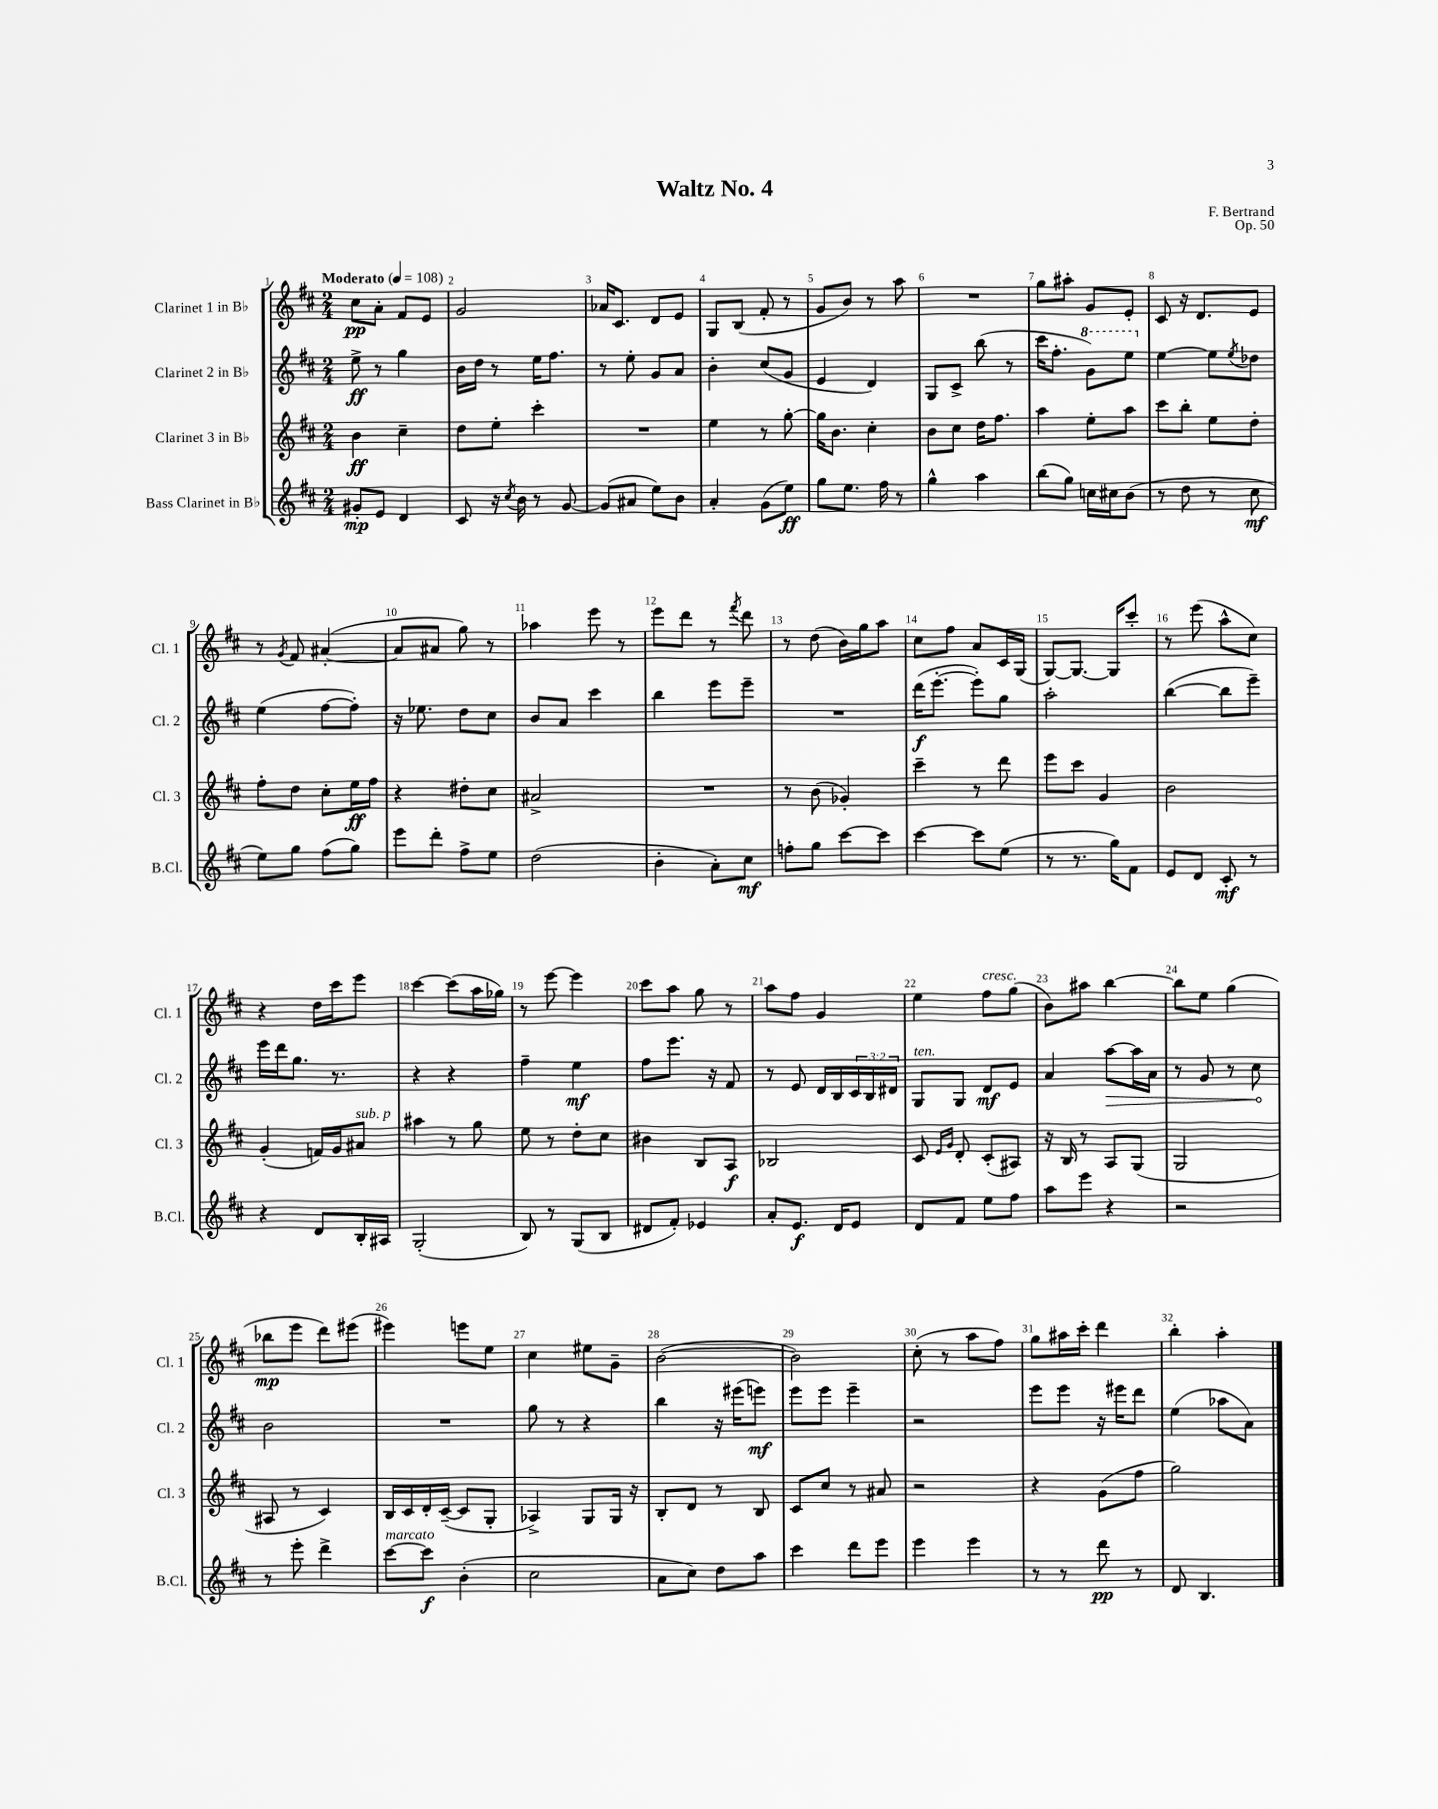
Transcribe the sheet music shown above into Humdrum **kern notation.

**kern	**dynam	**kern	**dynam	**kern	**dynam	**kern	**dynam
*part4	*part4	*part3	*part3	*part2	*part2	*part1	*part1
*staff4	*staff4	*staff3	*staff3	*staff2	*staff2	*staff1	*staff1
*I"Bass Clarinet in B♭	*	*I"Clarinet 3 in B♭	*	*I"Clarinet 2 in B♭	*	*I"Clarinet 1 in B♭	*
*I'B.Cl.	*	*I'Cl. 3	*	*I'Cl. 2	*	*I'Cl. 1	*
*clefG2	*	*clefG2	*	*clefG2	*	*clefG2	*
*k[f#c#]	*	*k[f#c#]	*	*k[f#c#]	*	*k[f#c#]	*
*M2/4	*	*M2/4	*	*M2/4	*	*M2/4	*
*MM108	*	*MM108	*	*MM108	*	*MM108	*
=1	=1	=1	=1	=1	=1	=1	=1
!	!	!	!	!	!	!LO:TX:a:B:t=Moderato	!
8g#X'/L	mp	4b\	ff	8ee^\	ff	8cc#\L	pp
8e/J	.	.	.	8r	.	8a'\J	.
4d/	.	4cc#~\	.	4gg\	.	8f#/L	.
.	.	.	.	.	.	8e/J	.
=2	=2	=2	=2	=2	=2	=2	=2
8c#/	.	8dd\L	.	16b\LL	.	2g/	.
.	.	.	.	16dd\JJ	.	.	.
16r	.	8ee'\J	.	8r	.	.	.
8qcc#/	.	.	.	.	.	.	.
16b\	.	.	.	.	.	.	.
8r	.	4ccc#'\	.	16ee\KL	.	.	.
.	.	.	.	8.ff#\J	.	.	.
[8g/	.	.	.	.	.	.	.
=3	=3	=3	=3	=3	=3	=3	=3
(8g/L]	.	2r	.	8r	.	16a-X/KL	.
.	.	.	.	.	.	8.c#/J	.
8a#X/J	.	.	.	8ee'\	.	.	.
8ee\L)	.	.	.	8g/L	.	8d/L	.
8b\J	.	.	.	8a/J	.	8e/J	.
=4	=4	=4	=4	=4	=4	=4	=4
4a'/	.	4ee\	.	4b'\	.	8G/L	.
.	.	.	.	.	.	(8B/J	.
(8g\L	.	8r	.	(8cc#/L	.	8f#'/	.
8ee\J)	ff	[8gg'\	.	8g/J	.	8r	.
=5	=5	=5	=5	=5	=5	=5	=5
8gg\L	.	16gg\KL]	.	4e/	.	8g/L	.
.	.	8.b\J	.	.	.	.	.
8.ee\J	.	.	.	.	.	8b/J)	.
.	.	4cc#'\	.	4d/)	.	8r	.
16ff#\	.	.	.	.	.	.	.
8r	.	.	.	.	.	8aa\	.
=6	=6	=6	=6	=6	=6	=6	=6
4gg^^\	.	8b\L	.	8G/L	.	2r	.
.	.	8cc#\J	.	8c#^/J	.	.	.
4aa\	.	16dd\KL	.	(8bb\	.	.	.
.	.	8.ff#\J	.	.	.	.	.
.	.	.	.	8r	.	.	.
=7	=7	=7	=7	=7	=7	=7	=7
(8bb\L	.	4aa\	.	16ccc#\KL	.	8gg\L	.
.	.	.	.	8.ff#'\J	.	.	.
8gg\J)	.	.	.	.	.	8aa#X'\J	.
*	*	*	*	*8va	*	*	*
16ccn\LL	.	8ee'\L	.	8gg\L)	.	8g/L	.
16cc#X\J	.	.	.	.	.	.	.
(8b\J	.	8aa\J	.	8eee\J	.	8e'/J	.
=8	=8	=8	=8	=8	=8	=8	=8
*	*	*	*	*X8va	*	*	*
8r	.	8ccc#\L	.	[4ee\	.	8c#/	.
8dd\	.	8bb'\J	.	.	.	16r	.
.	.	.	.	.	.	8.d/L	.
8r	.	8ee\L	.	8ee\L]	.	.	.
.	.	.	.	8qee/	.	.	.
8cc#\	mf	8dd'\J	.	8dd-X\J	.	8e/J	.
!!LO:LB:g=z
=9	=9	=9	=9	=9	=9	=9	=9
8ee\L)	.	8ff#'\L	.	(4ee\	.	8r	.
.	.	.	.	.	.	8qg/	.
8gg\J	.	8dd\J	.	.	.	8f#/	.
(8ff#\L	.	8cc#'\L	.	[8ff#\L	.	([4a#X'/	.
8gg\J)	.	16ee\L	ff	8ff#'\J])	.	.	.
.	.	16ff#\JJ	.	.	.	.	.
=10	=10	=10	=10	=10	=10	=10	=10
8eee\L	.	4r	.	16r	.	8a#/L]	.
.	.	.	.	8.ee-X\	.	.	.
8ddd'\J	.	.	.	.	.	8a#X/J	.
8ff#^\L	.	8dd#X'\L	.	8dd\L	.	8gg\)	.
8ee\J	.	8cc#\J	.	8cc#\J	.	8r	.
=11	=11	=11	=11	=11	=11	=11	=11
(2dd\	.	2a#X^/	.	8b/L	.	4aa-X\	.
.	.	.	.	8a/J	.	.	.
.	.	.	.	4ccc#\	.	8eee\	.
.	.	.	.	.	.	8r	.
=12	=12	=12	=12	=12	=12	=12	=12
4b'\	.	2r	.	4bb\	.	8eee\L	.
.	.	.	.	.	.	8ddd\J	.
8a'\L)	.	.	.	8eee\L	.	8r	.
.	.	.	.	.	.	8qfff#/	.
8cc#\J	mf	.	.	8eee~\J	.	8ddd\	.
=13	=13	=13	=13	=13	=13	=13	=13
8ffn'\L	.	8r	.	2r	.	8r	.
8gg\J	.	(8b\	.	.	.	(8dd\	.
[8ccc#\L	.	4g-X'/)	.	.	.	16b\LL)	.
.	.	.	.	.	.	16gg\J	.
8ccc#\J]	.	.	.	.	.	8aa\J	.
=14	=14	=14	=14	=14	=14	=14	=14
[4ccc#\	.	4ccc#~\	.	(16ddd\KL	f	8cc#\L	.
.	.	.	.	[8.eee'\J	.	.	.
.	.	.	.	.	.	8ff#\J	.
8ccc#\L]	.	8r	.	8eee'\L])	.	8a/L	.
(8ee\J	.	8ddd\	.	8gg\J	.	16c#/L	.
.	.	.	.	.	.	(16G/JJ	.
=15	=15	=15	=15	=15	=15	=15	=15
8r	.	8eee\L	.	2aa'\	.	[8G/L)	.
8.r	.	8ccc#\J	.	.	.	8.G/J_	.
.	.	4g/	.	.	.	.	.
16gg\KL)	.	.	.	.	.	16G/KL]	.
8f#\J	.	.	.	.	.	8ccc#'/J	.
=16	=16	=16	=16	=16	=16	=16	=16
8e/L	.	2b\	.	([4bb\	.	8r	.
8d/J	.	.	.	.	.	(8eee\	.
8c#'/	mf	.	.	8bb\L]	.	8aa^^\L	.
8r	.	.	.	8eee~\J)	.	8cc#\J)	.
!!LO:LB:g=z
=17	=17	=17	=17	=17	=17	=17	=17
4r	.	(4g'/	.	16eee\LL	.	4r	.
.	.	.	.	16ddd\J	.	.	.
.	.	.	.	8.gg\J	.	.	.
8d/L	.	16fn/LL)	.	.	.	16dd\LL	.
.	.	16g/J	.	8.r	.	16ccc#\J	.
!	!	!LO:TX:a:i:t=sub. p	!	!	!	!	!
16B'/L	.	8a#X/J	.	.	.	8eee\J	.
16A#X/JJ	.	.	.	.	.	.	.
=18	=18	=18	=18	=18	=18	=18	=18
(2G'/	.	4aa#X\	.	4r	.	[4ccc#\	.
.	.	8r	.	4r	.	(8ccc#\L]	.
.	.	8gg\	.	.	.	16aa\L	.
.	.	.	.	.	.	16gg-X\JJ)	.
=19	=19	=19	=19	=19	=19	=19	=19
8B/)	.	8ee\	.	4ff#~\	.	8r	.
8r	.	8r	.	.	.	[8eee\	.
(8G/L	.	8dd'\L	.	4ee\	mf	4eee\]	.
8B/J	.	8cc#\J	.	.	.	.	.
=20	=20	=20	=20	=20	=20	=20	=20
8d#X/L	.	4b#X\	.	8ff#\L	.	8ccc#\L	.
8f#'/J)	.	.	.	8.eee\J	.	8aa\J	.
4e-X/	.	8B/L	.	.	.	8gg\	.
.	.	.	.	16r	.	.	.
.	.	8A/J	f	8f#/	.	8r	.
=21	=21	=21	=21	=21	=21	=21	=21
8a'/L	.	2B-X/	.	8r	.	8aa\L	.
8.e/J	f	.	.	8e/	.	8ff#\J	.
.	.	.	.	16d/LL	.	4g/	.
16d/KL	.	.	.	16B/	.	.	.
8e/J	.	.	.	24c#/	.	.	.
.	.	.	.	24B/	.	.	.
.	.	.	.	24d#X/JJ	.	.	.
=22	=22	=22	=22	=22	=22	=22	=22
!	!	!	!	!LO:TX:a:i:t=ten.	!	!	!
8d/L	.	8c#/	.	8G/L	.	4ee\	.
.	.	16qqe/LL	.	.	.	.	.
.	.	16qqg/JJ	.	.	.	.	.
8f#/J	.	8d'/	.	8G/J	.	.	.
!	!	!	!	!	!	!LO:TX:a:i:t=cresc.	!
8ee\L	.	(8c#'/L	.	8d/L	mf	8ff#\L	.
8ff#\J	.	8A#X/J)	.	8e/J	.	(8gg\J	.
=23	=23	=23	=23	=23	=23	=23	=23
8aa\L	.	16r	.	4a/	.	8b\L)	.
.	.	16B/	.	.	.	.	.
8eee\J	.	8r	.	.	.	8aa#X\J	.
!	!	!	!	!	!LO:HP:b	!	!
4r	.	8A/L	.	[8aa\L	>	[4bb\	.
.	.	(8G/J	.	16aa\L]	.	.	.
.	.	.	.	16a\JJ	.	.	.
=24	=24	=24	=24	=24	=24	=24	=24
2r	.	2G/	.	8r	.	8bb\L]	.
.	.	.	.	8g/	.	8ee\J	.
.	.	.	.	8r	.	(4gg\	.
.	.	.	.	8cc#\	.	.	.
.	.	.	.	.	]	.	.
!!LO:LB:g=z
=25	=25	=25	=25	=25	=25	=25	=25
8r	.	8A#X/	.	2b\	.	8bb-X\L	mp
8eee'\	.	8r	.	.	.	8eee\J	.
4ddd^\	.	4c#/)	.	.	.	8ddd\L)	.
.	.	.	.	.	.	(8eee#X\J	.
=26	=26	=26	=26	=26	=26	=26	=26
!LO:TX:a:i:t=marcato	!	!	!	!	!	!	!
[8ccc#\L	.	16B/LL	.	2r	.	4eee#X\)	.
.	.	16c#/	.	.	.	.	.
8ccc#\J]	f	16d'/	.	.	.	.	.
.	.	([16c#~/JJ	.	.	.	.	.
(4b'\	.	8c#/L]	.	.	.	8eeen\L	.
.	.	8G'/J	.	.	.	8ee\J	.
=27	=27	=27	=27	=27	=27	=27	=27
2cc#\	.	4A-X^/)	.	8gg\	.	4cc#\	.
.	.	.	.	8r	.	.	.
.	.	8G/L	.	4r	.	8ee#X\L	.
.	.	16G/Jk	.	.	.	8g~\J	.
.	.	16r	.	.	.	.	.
=28	=28	=28	=28	=28	=28	=28	=28
8a\L	.	8B'/L	.	4bb\	.	([2b\	.
8cc#\J)	.	8d/J	.	.	.	.	.
8dd\L	.	8r	.	16r	.	.	.
.	.	.	.	(16eee#X\KL	.	.	.
8aa\J	.	8B/	.	8eeen\J)	mf	.	.
=29	=29	=29	=29	=29	=29	=29	=29
4ccc#\	.	8c#/L	.	8eee\L	.	2b\])	.
.	.	8cc#/J	.	8eee\J	.	.	.
8ddd\L	.	8r	.	4eee~\	.	.	.
8eee\J	.	8a#X/	.	.	.	.	.
=30	=30	=30	=30	=30	=30	=30	=30
4eee\	.	2r	.	2r	.	(8cc#'\	.
.	.	.	.	.	.	8r	.
4eee\	.	.	.	.	.	8aa\L	.
.	.	.	.	.	.	8ff#\J)	.
=31	=31	=31	=31	=31	=31	=31	=31
8r	.	4r	.	8eee\L	.	8gg\L	.
8r	.	.	.	8eee\J	.	16aa#X\L	.
.	.	.	.	.	.	16ccc#'\JJ	.
8ddd\	pp	(8g\L	.	16r	.	4ddd\	.
.	.	.	.	16eee#X\KL	.	.	.
8r	.	8ff#\J	.	8ddd\J	.	.	.
=32	=32	=32	=32	=32	=32	=32	=32
8d/	.	2gg\)	.	(4ee\	.	4bb'\	.
4.B/	.	.	.	.	.	.	.
.	.	.	.	8aa-X\L	.	4aa'\	.
.	.	.	.	8a\J)	.	.	.
==	==	==	==	==	==	==	==
*-	*-	*-	*-	*-	*-	*-	*-
